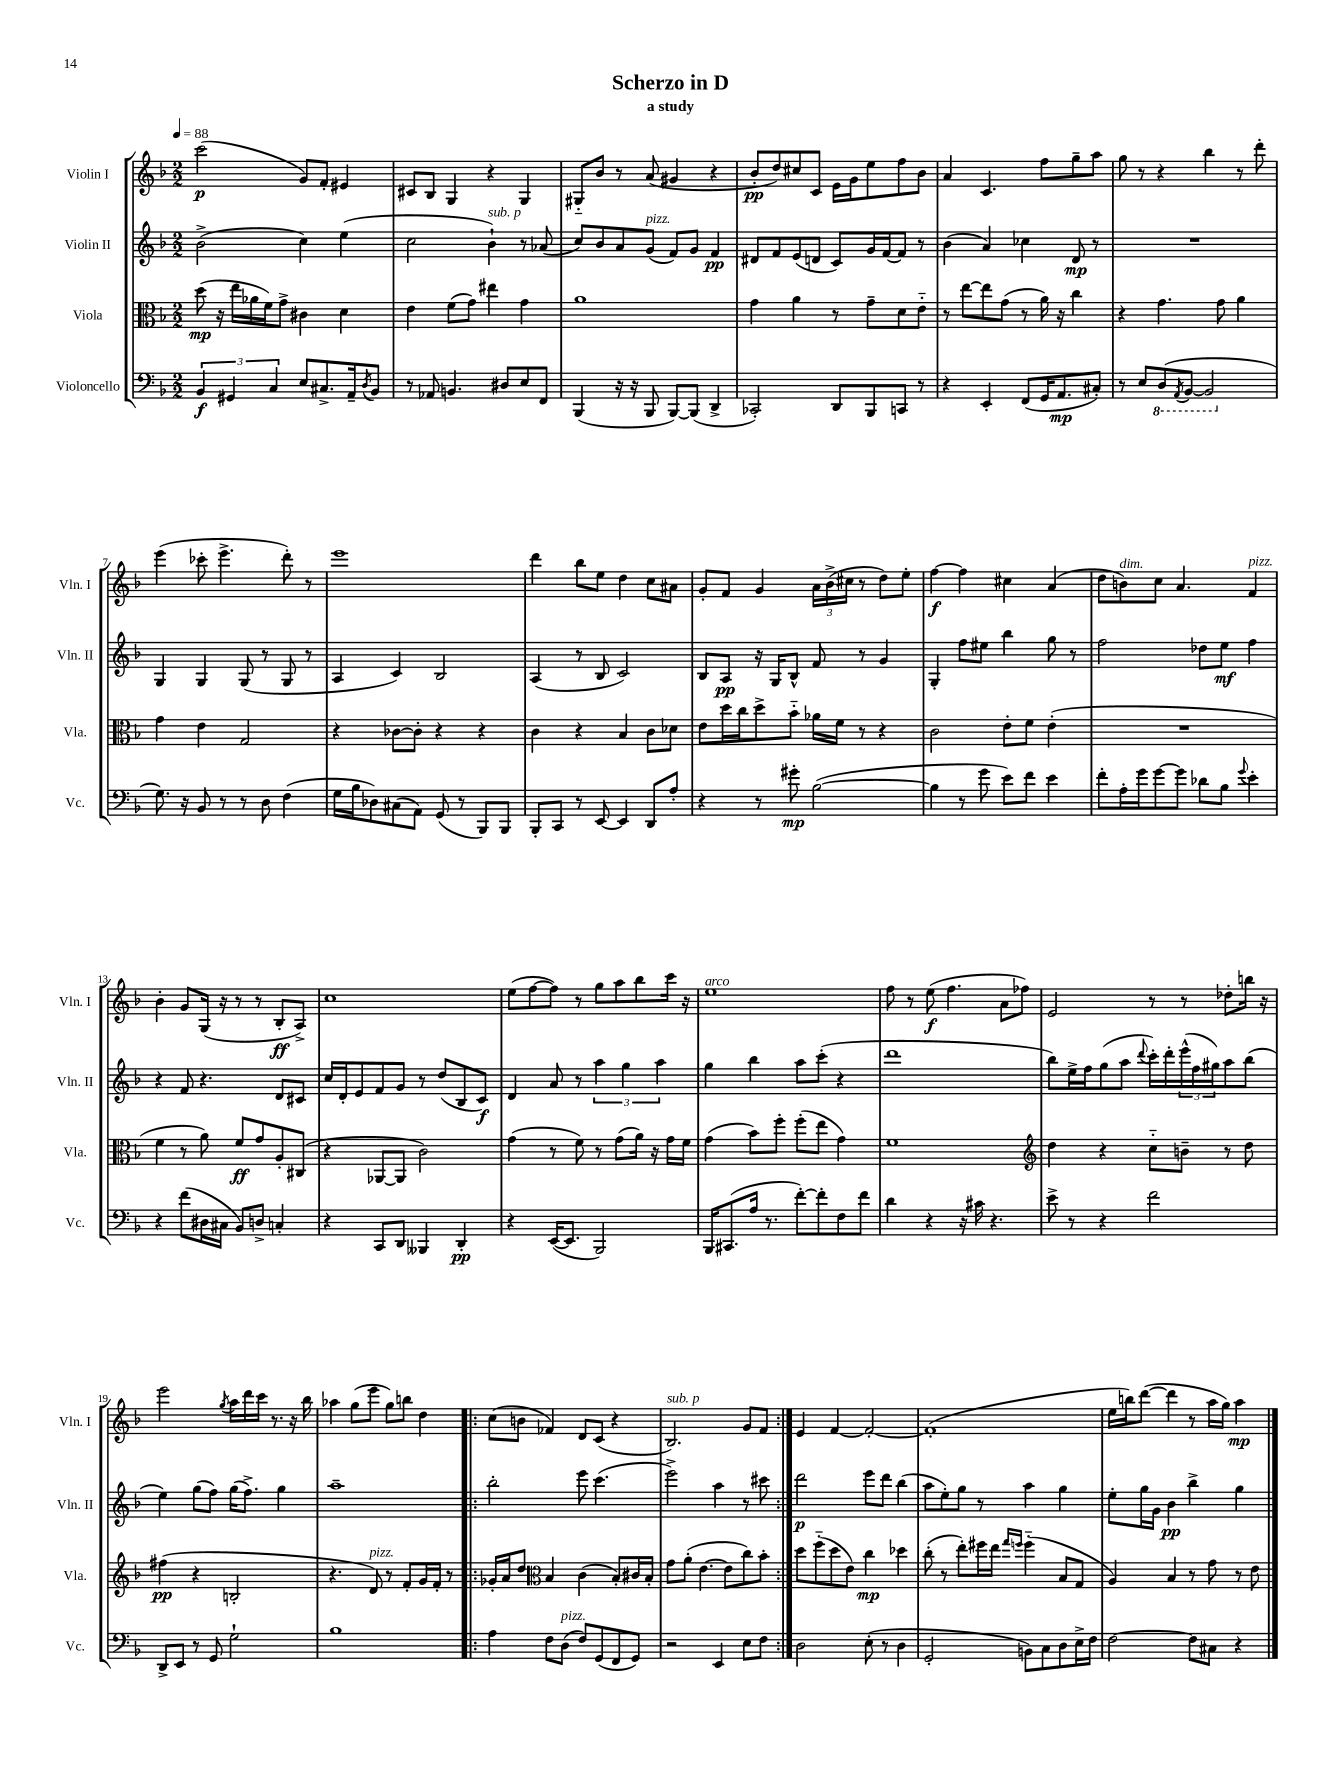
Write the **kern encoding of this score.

**kern	**dynam	**kern	**dynam	**kern	**dynam	**kern	**dynam
*part4	*part4	*part3	*part3	*part2	*part2	*part1	*part1
*staff4	*staff4	*staff3	*staff3	*staff2	*staff2	*staff1	*staff1
*I"Violoncello	*	*I"Viola	*	*I"Violin II	*	*I"Violin I	*
*I'Vc.	*	*I'Vla.	*	*I'Vln. II	*	*I'Vln. I	*
*clefF4	*	*clefC3	*	*clefG2	*	*clefG2	*
*k[b-]	*	*k[b-]	*	*k[b-]	*	*k[b-]	*
*M2/2	*	*M2/2	*	*M2/2	*	*M2/2	*
*MM88	*	*MM88	*	*MM88	*	*MM88	*
=1	=1	=1	=1	=1	=1	=1	=1
6BB-/	f	(8dd\	mp	(2b-^\	.	(2ccc\	p
.	.	16r	.	.	.	.	.
6GG#X/	.	.	.	.	.	.	.
.	.	16ee\LL	.	.	.	.	.
.	.	16a-X\	.	.	.	.	.
.	.	16f\J)	.	.	.	.	.
6C/	.	.	.	.	.	.	.
.	.	8g^\J	.	.	.	.	.
8E/L	.	4c#X\	.	4cc\)	.	8g/L)	.
8.C#X^/	.	.	.	.	.	8f'/J	.
.	.	4d\	.	(4ee\	.	4e#X/	.
16AA~/k	.	.	.	.	.	.	.
8qD/	.	.	.	.	.	.	.
8BB-/J	.	.	.	.	.	.	.
=2	=2	=2	=2	=2	=2	=2	=2
8r	.	4e\	.	2cc\	.	8c#X/L	.
8AA-X/	.	.	.	.	.	8B-/J	.
4.BBn/	.	(8f\L	.	.	.	4G/	.
.	.	8g\J)	.	.	.	.	.
!	!	!	!	!LO:TX:a:i:t=sub. p	!	!	!
.	.	4ee#X\	.	4b-`\)	.	4r	.
8D#X/L	.	.	.	.	.	.	.
8E/	.	4g\	.	8r	.	4G/	.
8FF/J	.	.	.	(8a-X/	.	.	.
=3	=3	=3	=3	=3	=3	=3	=3
(4BBB-/	.	1a	.	8cc/L)	.	8G#X/L	.
.	.	.	.	8b-/	.	8b-/J	.
16r	.	.	.	8a/	.	8r	.
16r	.	.	.	.	.	.	.
!	!	!	!	!LO:TX:a:i:t=pizz.	!	!	!
8BBB-/	.	.	.	(8g/J	.	(8a/	.
[8BBB-/L)	.	.	.	8f/L)	.	4g#X/	.
(8BBB-/J]	.	.	.	8g/J	.	.	.
4DD^/	.	.	.	4f/	pp	4r	.
=4	=4	=4	=4	=4	=4	=4	=4
2CC-X'/)	.	4g\	.	8d#X/L	.	8b-'/L	pp
.	.	.	.	8f/	.	8dd/)	.
.	.	4a\	.	(8e/	.	8cc#X/	.
.	.	.	.	8dn/J	.	8c/J	.
8DD/L	.	8r	.	8c/L)	.	16e\LL	.
.	.	.	.	.	.	16g\J	.
8BBB-/	.	8g~\L	.	16g/L	.	8ee\	.
.	.	.	.	[16f/J	.	.	.
8CCn/J	.	8d\	.	8f/J]	.	8ff\	.
8r	.	8e\J	.	8r	.	8b-\J	.
=5	=5	=5	=5	=5	=5	=5	=5
4r	.	8r	.	(4b-\	.	4a/	.
.	.	[8ee\L	.	.	.	.	.
4EE'/	.	8ee\]	.	4a/)	.	4.c/	.
.	.	(8g\J	.	.	.	.	.
(8FF/L	.	8r	.	4cc-X\	.	.	.
16GG/K	.	16a\)	.	.	.	8ff\L	.
8.AA/	mp	16r	.	.	.	.	.
.	.	4cc\	.	8d/	mp	8gg~\	.
8C#X'/J)	.	.	.	8r	.	8aa\J	.
=6	=6	=6	=6	=6	=6	=6	=6
8r	.	4r	.	1r	.	8gg\	.
8E/L	.	.	.	.	.	8r	.
*8ba	*	*	*	*	*	*	*
(8DD/	.	4.g\	.	.	.	4r	.
8qAAA/	.	.	.	.	.	.	.
[8BBB-/J	.	.	.	.	.	.	.
2BBB-/]	.	.	.	.	.	4bb-\	.
.	.	8g\	.	.	.	.	.
.	.	4a\	.	.	.	8r	.
.	.	.	.	.	.	8ddd'\	.
!!LO:LB:g=z
=7	=7	=7	=7	=7	=7	=7	=7
*X8ba	*	*	*	*	*	*	*
8.G\)	.	4g\	.	4G/	.	(4eee\	.
16r	.	.	.	.	.	.	.
8BB-/	.	4e\	.	4G/	.	8ccc-X'\	.
8r	.	.	.	.	.	4.eee^\	.
8r	.	2G/	.	(8G/	.	.	.
8D\	.	.	.	8r	.	.	.
(4F\	.	.	.	8G/	.	8ddd'\)	.
.	.	.	.	8r	.	8r	.
=8	=8	=8	=8	=8	=8	=8	=8
16G\LL	.	4r	.	4A/	.	1eee	.
16B-\J	.	.	.	.	.	.	.
8D-X\)	.	.	.	.	.	.	.
(8C#X\	.	[8c-X\L	.	4c/)	.	.	.
8AA\J)	.	8c-'\J]	.	.	.	.	.
(8GG/	.	4r	.	2B-/	.	.	.
8r	.	.	.	.	.	.	.
8BBB-/L)	.	4r	.	.	.	.	.
8BBB-/J	.	.	.	.	.	.	.
=9	=9	=9	=9	=9	=9	=9	=9
8BBB-'/L	.	4c\	.	(4A/	.	4ddd\	.
8CC/J	.	.	.	.	.	.	.
8r	.	4r	.	8r	.	8bb-\L	.
[8EE/	.	.	.	8B-/	.	8ee\J	.
4EE/]	.	4B-/	.	2c/)	.	4dd\	.
8DD/L	.	8c\L	.	.	.	8cc\L	.
8A'/J	.	8d-X\J	.	.	.	8a#X\J	.
=10	=10	=10	=10	=10	=10	=10	=10
4r	.	8e\L	.	8B-/L	.	8g'/L	.
.	.	16dd\L	.	8A/J	pp	8f/J	.
.	.	16cc\J	.	.	.	.	.
8r	.	8dd^\	.	16r	.	4g/	.
.	.	.	.	16G/KL	.	.	.
8g#X'\	mp	8b-\J	.	8B-^^/J	.	.	.
([2B-\	.	16a-X\LL	.	8f/	.	24a\LL	.
.	.	.	.	.	.	(24b-^\	.
.	.	16f\JJ	.	.	.	.	.
.	.	.	.	.	.	24cc#X\JJ	.
.	.	8r	.	8r	.	8r	.
.	.	4r	.	4g/	.	8dd\L)	.
.	.	.	.	.	.	8ee'\J	.
=11	=11	=11	=11	=11	=11	=11	=11
4B-\]	.	2c\	.	4G'/	.	[4ff\	f
8r	.	.	.	8ff\L	.	4ff\]	.
8g\	.	.	.	8ee#X\J	.	.	.
8e\L)	.	8e'\L	.	4bb-\	.	4cc#X\	.
8f\J	.	8f\J	.	.	.	.	.
4e\	.	(4e'\	.	8gg\	.	(4a/	.
.	.	.	.	8r	.	.	.
=12	=12	=12	=12	=12	=12	=12	=12
8f'\L	.	1r	.	2ff\	.	8dd\L	.
!	!	!	!	!	!	!LO:TX:a:i:t=dim.	!
16A'\L	.	.	.	.	.	8bn\)	.
16g\J	.	.	.	.	.	.	.
[8g\	.	.	.	.	.	8cc\J	.
8g\J]	.	.	.	.	.	4.a/	.
8d-X\L	.	.	.	8dd-X\L	.	.	.
8B-\J	.	.	.	8ee\J	mf	.	.
8qqg/	.	.	.	.	.	.	.
!	!	!	!	!	!	!LO:TX:a:i:t=pizz.	!
4e'\	.	.	.	4ff\	.	4f/	.
!!LO:LB:g=z
=13	=13	=13	=13	=13	=13	=13	=13
4r	.	4f\	.	4r	.	4b-'\	.
(8f\L	.	8r	.	8f/	.	8g/L	.
16D#X\L	.	8a\)	.	4.r	.	(16G/Jk	.
16C#X\JJ	.	.	.	.	.	16r	.
8BB-/L)	.	8f/L	ff	.	.	8r	.
8Dn^/J	.	8g/	.	.	.	8r	.
4Cn'/	.	8A'/	.	8d/L	.	8B-'/L	ff
.	.	(8C#X/J	.	8c#X/J	.	8A^/J)	.
=14	=14	=14	=14	=14	=14	=14	=14
4r	.	4r	.	16cc/LL	.	1cc	.
.	.	.	.	16d'/J	.	.	.
.	.	.	.	8e/	.	.	.
8CC/L	.	[8AA-X/L	.	8f/	.	.	.
8DD/J	.	8AA-/J]	.	8g/J	.	.	.
4BBB--X/	.	2c\)	.	8r	.	.	.
.	.	.	.	(8dd/L	.	.	.
4DD'/	pp	.	.	8B-/	.	.	.
.	.	.	.	8c/J)	f	.	.
=15	=15	=15	=15	=15	=15	=15	=15
4r	.	(4g\	.	4d/	.	(8ee\L	.
.	.	.	.	.	.	[8ff\	.
([16EE/KL	.	8r	.	8a/	.	8ff\J])	.
8.EE/J]	.	.	.	.	.	.	.
.	.	8f\)	.	8r	.	8r	.
2BBB-/)	.	8r	.	6aa\	.	8gg\L	.
.	.	(8g\L	.	.	.	8aa\	.
.	.	.	.	6gg\	.	.	.
.	.	16a\Jk)	.	.	.	8bb-\	.
.	.	16r	.	.	.	.	.
.	.	.	.	6aa\	.	.	.
.	.	16g\LL	.	.	.	16ccc\Jk	.
.	.	16f\JJ	.	.	.	16r	.
=16	=16	=16	=16	=16	=16	=16	=16
!	!	!	!	!	!	!LO:TX:a:i:t=arco	!
16BBB-/KL	.	(4g\	.	4gg\	.	1ee	.
(8.CC#X/	.	.	.	.	.	.	.
16A/Jk	.	8b-\L)	.	4bb-\	.	.	.
8.r	.	.	.	.	.	.	.
.	.	8ff'\J	.	.	.	.	.
[8f'\L)	.	(8ff'\L	.	8aa\L	.	.	.
8f'\]	.	8ee\J	.	(8ccc'\J	.	.	.
8F\	.	4g\)	.	4r	.	.	.
8f\J	.	.	.	.	.	.	.
=17	=17	=17	=17	=17	=17	=17	=17
4d\	.	1f	.	1ddd	.	8ff\	.
.	.	.	.	.	.	8r	.
4r	.	.	.	.	.	(8ee\	f
.	.	.	.	.	.	4.ff\	.
16r	.	.	.	.	.	.	.
16c#X\	.	.	.	.	.	.	.
4.r	.	.	.	.	.	.	.
.	.	.	.	.	.	8a\L	.
.	.	.	.	.	.	8ff-X\J)	.
=18	=18	=18	=18	=18	=18	=18	=18
*	*	*clefG2	*	*	*	*	*
8e^\	.	4dd\	.	8bb-\L)	.	2e/	.
8r	.	.	.	16ee^\L	.	.	.
.	.	.	.	16ff\J	.	.	.
4r	.	4r	.	(8gg\	.	.	.
.	.	.	.	8aa\J	.	.	.
.	.	.	.	8qqddd/	.	.	.
2f\	.	8cc\L	.	16ccc'\LL)	.	8r	.
.	.	.	.	16ddd'\	.	.	.
.	.	8bn~\J	.	(24eee^^\	.	8r	.
.	.	.	.	24ff\	.	.	.
.	.	.	.	24gg#X\J)	.	.	.
.	.	8r	.	8aa\	.	8dd-X'\L	.
.	.	8dd\	.	(8bb-\J	.	16bbn\Jk	.
.	.	.	.	.	.	16r	.
!!LO:LB:g=z
=19	=19	=19	=19	=19	=19	=19	=19
8DD^/L	.	(4ff#X\	pp	4ee\)	.	2eee\	.
8EE/J	.	.	.	.	.	.	.
8r	.	4r	.	(8gg\L	.	.	.
8GG/	.	.	.	8ff\J)	.	.	.
.	.	.	.	.	.	8qgg/	.
2G`\	.	2Bn'/	.	(16gg\KL	.	16aa\LL	.
.	.	.	.	8.ff^\J)	.	16ddd\	.
.	.	.	.	.	.	16ccc\JJ	.
.	.	.	.	.	.	8.r	.
.	.	.	.	4gg\	.	.	.
.	.	.	.	.	.	16r	.
.	.	.	.	.	.	16bb-\	.
=20	=20	=20	=20	=20	=20	=20	=20
1B-	.	4.r	.	1aa~	.	4aa-X\	.
.	.	.	.	.	.	(8gg\L	.
!	!	!LO:TX:a:i:t=pizz.	!	!	!	!	!
.	.	8d/)	.	.	.	8eee\J	.
.	.	8r	.	.	.	8gg\L)	.
.	.	8f'/L	.	.	.	8bbn\J	.
.	.	16g/L	.	.	.	4dd\	.
.	.	16f'/JJ	.	.	.	.	.
.	.	8r	.	.	.	.	.
=21!|:	=21!|:	=21!|:	=21!|:	=21!|:	=21!|:	=21!|:	=21!|:
4A\	.	16g-X'/LL	.	2bb-'\	.	(8cc\L	.
.	.	16a/J	.	.	.	.	.
.	.	8dd/J	.	.	.	8bn\J	.
*	*	*clefC3	*	*	*	*	*
8F\L	.	4B-/	.	.	.	4f-X/)	.
!LO:TX:a:i:t=pizz.	!	!	!	!	!	!	!
(8D\J	.	.	.	.	.	.	.
8F/L)	.	(4c\	.	8eee\	.	8d/L	.
(8GG/	.	.	.	(4.ccc\	.	(8c/J	.
8FF/	.	8B-'/L)	.	.	.	4r	.
8GG/J)	.	16c#X/L	.	.	.	.	.
.	.	16B-'/JJ	.	.	.	.	.
=22	=22	=22	=22	=22	=22	=22	=22
!	!	!	!	!	!	!LO:TX:a:i:t=sub. p	!
2r	.	8g\L	.	2eee^\)	.	2.B-/)	.
.	.	(8a'\J	.	.	.	.	.
.	.	[4.e\	.	.	.	.	.
4EE/	.	.	.	4aa\	.	.	.
.	.	8e\L]	.	.	.	.	.
8E\L	.	8cc\)	.	8r	.	8g/L	.
8F\J	.	8b-'\J	.	8ccc#X\	.	8f/J	.
=23:|!	=23:|!	=23:|!	=23:|!	=23:|!	=23:|!	=23:|!	=23:|!
2D\	.	8dd\L	.	2ddd\	p	4e/	.
.	.	(8ff\	.	.	.	.	.
.	.	8dd\	.	.	.	[4f/	.
.	.	8e\J)	.	.	.	.	.
(8E'\	.	4cc\	mp	8eee\L	.	2f'/_	.
8r	.	.	.	8ddd\J	.	.	.
4D\	.	4dd-X\	.	(4bb-\	.	.	.
=24	=24	=24	=24	=24	=24	=24	=24
2GG'/	.	(8cc'\	.	8aa\L	.	(1f']	.
.	.	8r	.	8ee'\)	.	.	.
.	.	8ee'\L)	.	8gg\J	.	.	.
.	.	16ff#X\L	.	8r	.	.	.
.	.	16ee\JJ	.	.	.	.	.
.	.	16qqgg/LL	.	.	.	.	.
.	.	16qqffn/JJ	.	.	.	.	.
8BBn\L)	.	(4ff\	.	4aa\	.	.	.
8C\	.	.	.	.	.	.	.
8D\	.	8B-/L	.	4gg\	.	.	.
16E^\L	.	8G/J	.	.	.	.	.
16F\JJ	.	.	.	.	.	.	.
=25	=25	=25	=25	=25	=25	=25	=25
[2F\	.	4A/)	.	8ee'\L	.	16ee\LL	.
.	.	.	.	.	.	16bbn\J)	.
.	.	.	.	16gg\L	.	([8ddd\J	.
.	.	.	.	16g\JJ	.	.	.
.	.	4B-/	.	4b-\	pp	4ddd\]	.
8F\L]	.	8r	.	4bb-^\	.	8r	.
8C#X\J	.	8g\	.	.	.	16aa\LL	.
.	.	.	.	.	.	16gg\JJ)	.
4r	.	8r	.	4gg\	.	4aa\	mp
.	.	8e\	.	.	.	.	.
==	==	==	==	==	==	==	==
*-	*-	*-	*-	*-	*-	*-	*-
